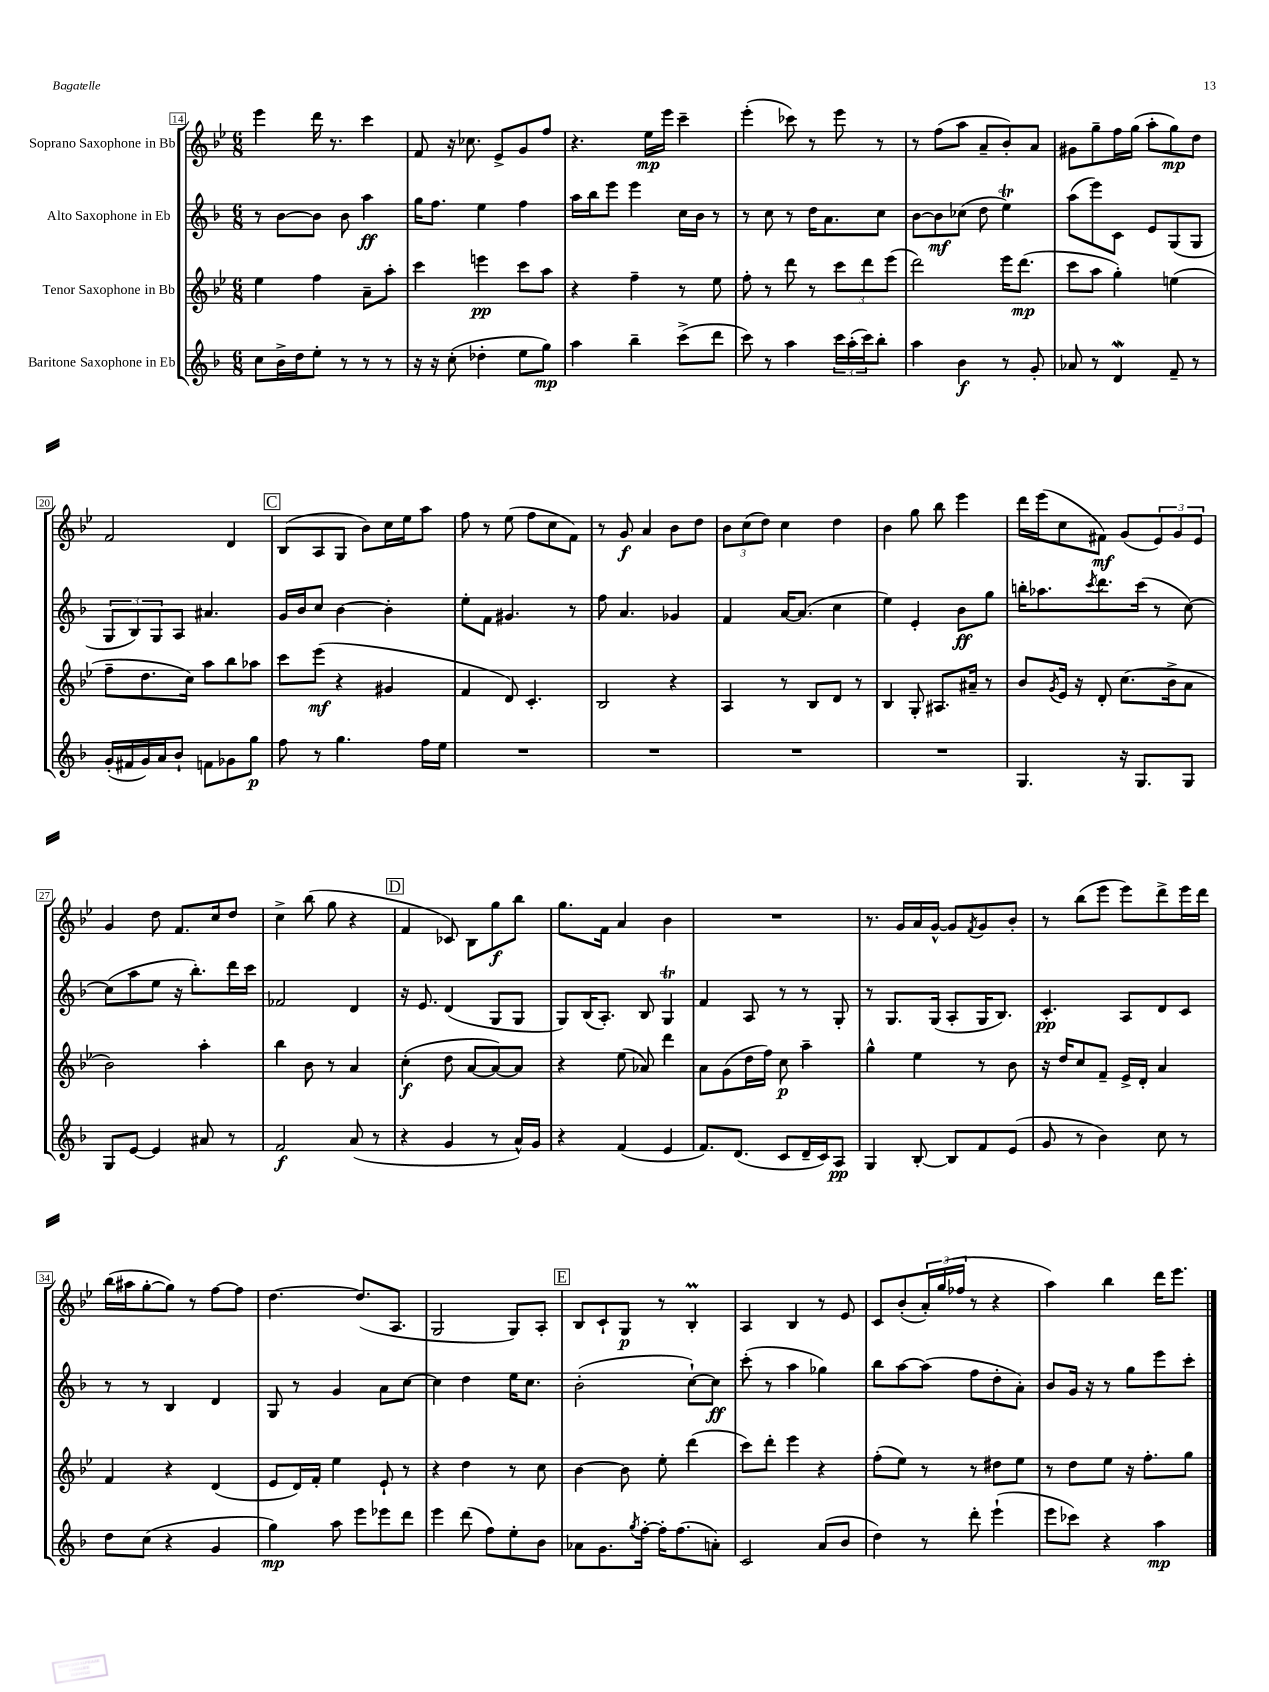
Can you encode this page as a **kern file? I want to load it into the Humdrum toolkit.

**kern	**kern	**kern	**kern
*staff4	*staff3	*staff2	*staff1
*clefG2	*clefG2	*clefG2	*clefG2
*k[b-]	*k[b-e-]	*k[b-]	*k[b-e-]
*M6/8	*M6/8	*M6/8	*M6/8
8cc	4ee-	8r	4eee-
16b-^	.	[8b-	.
16dd	.	.	.
8ee'	4ff	8b-]	16ddd
.	.	.	8.r
8r	.	8b-	.
8r	8a~	4aa	4ccc
8r	8aa'	.	.
=	=	=	=
16r	4ccc	16gg	8f
16r	.	8.ff	.
(8cc'	.	.	16r
.	.	.	8.cc-
4dd-'	4eee	4ee	.
.	.	.	8e-^
8ee	8ccc	4ff	8g
8gg)	8aa	.	8ff
=	=	=	=
4aa	4r	16aa	4.r
.	.	16bb-	.
.	.	8eee	.
4bb-~	4ff~	4eee	.
.	.	.	16ee-
.	.	.	16eee-
(8ccc^	8r	16cc	4ccc~
.	.	16b-	.
8ddd	8ee-	8r	.
=	=	=	=
8ccc)	8ff'	8r	(4eee-'
8r	8r	8cc	.
4aa	8ddd	8r	8ccc-)
.	8r	16dd	8r
.	.	8.a	.
24ccc	12ccc	.	8eee-
(24aa'	.	.	.
24ccc)	12ddd	.	.
8bb-'	.	8cc	8r
.	(12eee-	.	.
=	=	=	=
4aa	2ddd)	[8b-	8r
.	.	8b-]	(8ff
4b-	.	(8cc-	8aa
.	.	8dd	8a~
8r	16eee-	4ee)	8b-')
.	(8.ddd	.	.
8g'	.	.	8a
=	=	=	=
8a-	8ccc	(8aa	8g#
8r	8aa	8eee)	8gg~
4d	4gg')	8c	16ff
.	.	.	(16gg
.	.	8e	8aa'
8f~	(4ee	(8G	8gg)
8r	.	8G	8dd
=	=	=	=
(16g'	8ff~	12G	2f
16f#	.	.	.
.	.	12B-)	.
16g)	8.dd	.	.
.	.	12G	.
16a	.	.	.
8b-`	.	8A	.
.	16cc)	.	.
8f	8aa	4.a#	.
8g-	8bb-	.	4d
8gg	8aa-	.	.
=	=	=	=
8ff	8ccc	16g	(8B-
.	.	16b-	.
8r	(8eee-	8cc	8A
4.gg	4r	[4b-	8G
.	.	.	8b-)
.	4g#	4b-']	16cc
.	.	.	16ee-
16ff	.	.	8aa
16ee	.	.	.
=	=	=	=
2.r	4f	8ee'	8ff
.	.	8f	8r
.	8d)	4.g#	(8ee-
.	4.c'	.	8ff
.	.	.	8cc
.	.	8r	8f)
=	=	=	=
2.r	2B-	8ff	8r
.	.	4.a	8g
.	.	.	4a
.	4r	4g-	8b-
.	.	.	8dd
=	=	=	=
2.r	4A	4f	12b-
.	.	.	(12cc
.	.	.	12dd)
.	8r	[16a	4cc
.	.	(8.a]	.
.	8B-	.	.
.	8d	4cc	4dd
.	8r	.	.
=	=	=	=
2.r	4B-	4ee)	4b-
.	8G'	4e'	8gg
.	8.A#	.	8bb-
.	.	8b-	4eee-
.	16a#~	.	.
.	8r	8gg	.
=	=	=	=
4.G	8b-	16bb'	16ddd
.	.	8.aa-	(16eee-
.	8qg	.	.
.	16e-	.	8cc
.	16r	.	.
.	.	8qccc	.
.	8d'	8.ddd	8f#)
16r	(8.cc	.	(8g
8.G	.	(16ccc	.
.	.	8r	12e-)
.	16b-^	.	.
.	.	.	12g
8G	8a	[8cc)	.
.	.	.	12e-
=	=	=	=
8G	2b-)	(8cc]	4g
[8e	.	8aa	.
4e]	.	8ee	8dd
.	.	16r	8.f
.	.	8.bb-')	.
8a#	4aa'	.	.
.	.	.	16cc
8r	.	16ddd	8dd
.	.	16ccc	.
=	=	=	=
2f	4bb-	2f-	4cc^
.	8b-	.	(8bb-
.	8r	.	8gg
(8a	4a	4d	4r
8r	.	.	.
=	=	=	=
4r	(4cc'	16r	4f
.	.	8.e	.
4g	8dd	(4d	8c-)
.	[8a	.	8B-
8r	8a_)	8G	8gg
16a^^)	8a]	8G	8bb-
16g	.	.	.
=	=	=	=
4r	4r	8G)	8.gg
.	.	(16B-	.
.	.	8.A')	16f
(4f	(8ee-	.	4a
.	8a-)	8B-	.
4e	4ddd	4G	4b-
=	=	=	=
8.f)	8a	4f	2.r
.	(8g	.	.
(8.d	.	.	.
.	16dd	8A	.
.	16ff)	.	.
8c	8cc	8r	.
16d~	4aa~	8r	.
16c)	.	.	.
8A	.	8G'	.
=	=	=	=
4G	4gg^^	8r	8.r
.	.	8.G	.
.	.	.	16g
[8B-'	4ee-	.	16a
.	.	(16G	[16g^^
8B-]	.	8A'	8g]
.	.	.	8qf
8f	8r	16G	8g
.	.	8.B-)	.
(8e	8b-	.	8b-'
=	=	=	=
8g	16r	4.c'	8r
.	16dd	.	.
8r	8cc	.	(8bb-
4b-)	8f~	.	8eee-
.	16e-^	8A	8eee-)
.	16d'	.	.
8cc	4a	8d	8ddd^
8r	.	8c	16eee-
.	.	.	16ddd
=	=	=	=
8dd	4f	8r	(16bb-
.	.	.	16aa#
(8cc	.	8r	[8gg'
4r	4r	4B-	8gg])
.	.	.	8r
4g	(4d	4d	[8ff
.	.	.	8ff]
=	=	=	=
4gg)	8e-	8G	[4.dd
.	16d)	8r	.
.	16f'	.	.
8aa	4ee-	4g	.
8eee	.	.	(8.dd]
8eee-	8e-`	8a	.
.	.	.	8.A
8ddd	8r	[8cc	.
=	=	=	=
4eee	4r	4cc]	2G
(8ddd	4dd	4dd	.
8ff)	.	.	.
8ee'	8r	16ee	8G)
.	.	8.cc	.
8b-	8cc	.	8A'
=	=	=	=
8a-	[4b-	(2b-'	8B-
8.g	.	.	8c`
.	8b-]	.	8G
8qgg	.	.	.
[16ff'	.	.	.
16ff']	8ee-'	.	8r
(8.ff	.	.	.
.	(4ddd	[8cc`)	4B-'
8a')	.	8cc]	.
=	=	=	=
2c	8ccc)	(8ccc'	4A
.	8ddd'	8r	.
.	4eee-	4aa	4B-
(8a	4r	4gg-)	8r
8b-	.	.	8e-
=	=	=	=
4dd)	(8ff'	8bb-	8c
.	8ee-)	[8aa	(8b-'
8r	8r	(8aa]	24a')
.	.	.	(24gg
.	.	.	24ff-
8ddd'	8r	8ff	8r
(4eee`	8dd#	8dd'	4r
.	8ee-	8a')	.
=	=	=	=
8eee	8r	8b-	4aa)
8ccc-)	8dd	16g	.
.	.	16r	.
4r	8ee-	8r	4bb-
.	16r	8gg	.
.	8.ff'	.	.
4aa	.	8eee	16ddd
.	.	.	8.eee-
.	8gg	8ccc'	.
==	==	==	==
*-	*-	*-	*-
